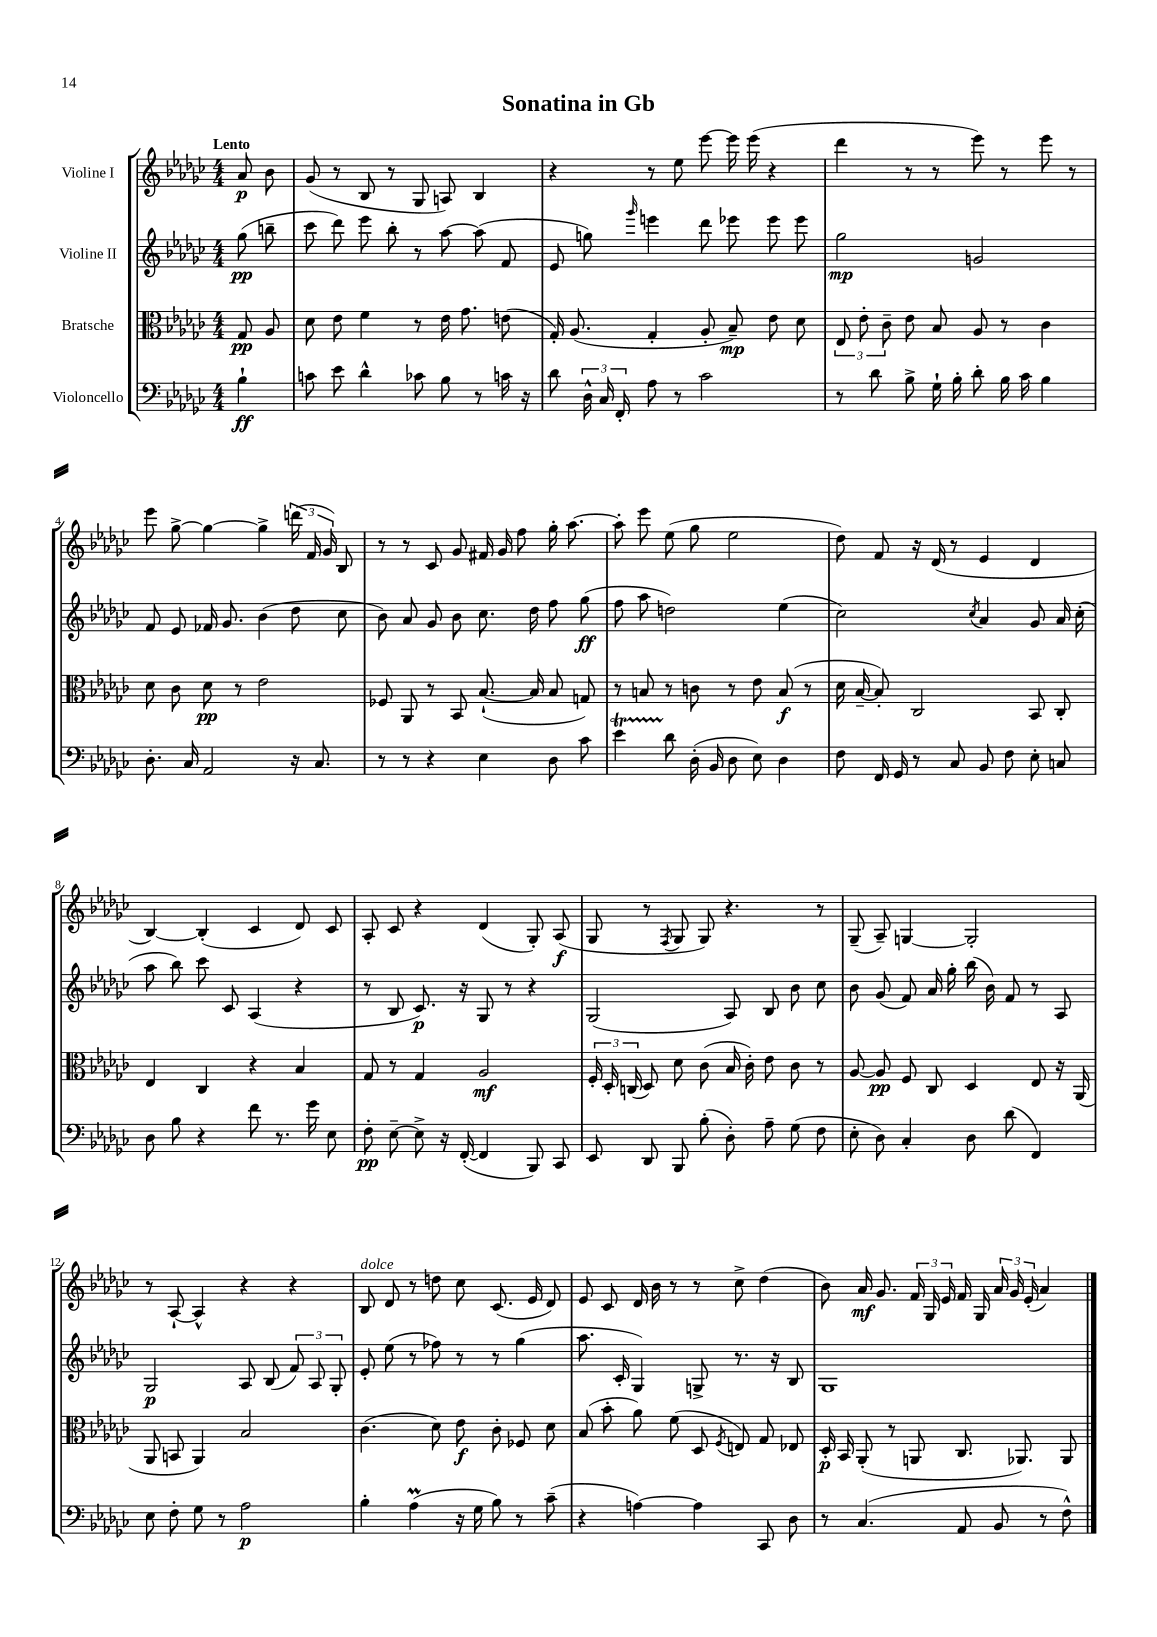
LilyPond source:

\header { title = "Sonatina in Gb" }
<<
\new StaffGroup <<
\new Staff = "s0" \with { instrumentName = "Violine I" } {
    \clef treble \key ges \major \numericTimeSignature \time 4/4 \partial 4 \tempo "Lento"
    \autoBeamOff aes'8\p bes'8 |
    ges'8( r8 bes8 r8 ges8 a8) bes4 |
    r4 r8 ees''8 ees'''8~ ees'''16 ees'''16( r4 |
    des'''4 r8 r8 ees'''8) r8 ees'''8 r8 |
    ees'''8 ges''8~-> ges''4~ ges''4-> \tuplet 3/2 { d'''16( f'16 ges'16) } bes8 |
    r8 r8 ces'8 ges'8 fis'16 ges'16 f''8 ges''16-. aes''8.~ |
    aes''8-. ees'''8 ees''8( ges''8 ees''2 |
    des''8) f'8 r16 des'16( r8 ees'4 des'4 |
    bes4~) bes4-.( ces'4 des'8) ces'8 |
    aes8-. ces'8 r4 des'4( ges8-.) aes8\f( |
    ges8 r8 \acciaccatura { f8 } ges8 ges8) r4. r8 |
    ges8--( aes8--) g4~ g2-. |
    r8 aes8~-! aes4-^ r4 r4 |
    bes8^\markup { \italic "dolce" } des'8 r8 d''8 ces''8 ces'8.( ees'16 des'8) |
    ees'8 ces'8 des'16 bes'16 r8 r8 ces''8-> des''4( |
    bes'8) aes'16\mf ges'8. \tuplet 3/2 { f'16 ges16 ees'16 } f'16 ges16 \tuplet 3/2 { aes'16 ges'16 ees'16-.( } aes'4) \bar "|." |
}
\new Staff = "s1" \with { instrumentName = "Violine II" } {
    \clef treble \key ges \major \numericTimeSignature \time 4/4 \partial 4
    \autoBeamOff ges''8\pp( b''8-- |
    ces'''8 des'''8) ees'''8 bes''8-. r8 aes''8~ aes''8( f'8 |
    ees'8 g''8) \grace { ges'''16 } e'''4 des'''8 ees'''8 ees'''8 ees'''8 |
    ges''2\mp g'2 |
    f'8 ees'8 fes'16 ges'8. bes'4( des''8 ces''8 |
    bes'8) aes'8 ges'8 bes'8 ces''8. des''16 f''8 ges''8\ff( |
    f''8 aes''8 d''2) ees''4( |
    ces''2) \acciaccatura { ces''8 } aes'4 ges'8 aes'16 ces''16-.( |
    aes''8 bes''8) ces'''8 ces'8 aes4( r4 |
    r8 bes8 ces'8.\p) r16 ges8 r8 r4 |
    ges2( aes8) bes8 bes'8 ces''8 |
    bes'8 ges'8( f'8) aes'16 ges''16-. bes''16( bes'16) f'8 r8 aes8 |
    ges2\p aes8 bes8( \tuplet 3/2 { f'8) aes8 ges8-. } |
    ees'8-. ees''8( r8 fes''8) r8 r8 ges''4( |
    aes''8. ces'16-. ges4) g8-> r8. r16 bes8 |
    ges1 \bar "|." |
}
\new Staff = "s2" \with { instrumentName = "Bratsche" } {
    \clef alto \key ges \major \numericTimeSignature \time 4/4 \partial 4
    \autoBeamOff ges8\pp aes8 |
    des'8 ees'8 f'4 r8 ees'16 ges'8. e'8( |
    ges16-.) aes8.( ges4-. aes8-. bes8--\mp) ees'8 des'8 |
    \tuplet 3/2 { ees8 ees'8-. ces'8-- } ees'8 bes8 aes8 r8 ces'4 |
    des'8 ces'8 des'8\pp r8 ees'2 |
    fes8 aes,8 r8 bes,8 bes8.~-!( bes16 bes8 g8) |
    r8 b8 r8 c'8 r8 ees'8 b8\f( r8 |
    des'16 bes16~-- bes8-.) ces2 bes,8 ces8-. |
    ees4 ces4 r4 bes4 |
    ges8 r8 ges4 aes2\mf |
    \tuplet 3/2 { f16-. des16-. c16( } des8) des'8 ces'8( bes16 ces'16-.) ees'8 ces'8 r8 |
    aes8~ aes8\pp f8 ces8 des4 ees8 r16 aes,16( |
    aes,8 b,8 aes,4) bes2 |
    ces'4.( des'8) ees'8\f ces'8-. fes8 des'8 |
    bes8( bes'8-. aes'8) f'8( des8 \acciaccatura { f8 } e8) ges8 ees8 |
    des16-.\p bes,16 aes,8-.( r8 a,8 ces8. aes,8.) aes,8 \bar "|." |
}
\new Staff = "s3" \with { instrumentName = "Violoncello" } {
    \clef bass \key ges \major \numericTimeSignature \time 4/4 \partial 4
    \autoBeamOff bes4-!\ff |
    c'8 ees'8 des'4-^ ces'8 bes8 r8 c'16 r16 |
    des'8 \tuplet 3/2 { des16-^ ces16 f,16-. } aes8 r8 ces'2 |
    r8 des'8 bes8-> ges16-! bes16-. des'8-. bes16 ces'16 bes4 |
    des8.-. ces16 aes,2 r16 ces8. |
    r8 r8 r4 ees4 des8 ces'8 |
    ees'4\startTrillSpan des'8\stopTrillSpan des16-.( bes,16 des8 ees8) des4 |
    f8 f,16 ges,16 r8 ces8 bes,8 f8 ees8-. c8 |
    des8 bes8 r4 f'8 r8. ges'16 ees8 |
    f8-.\pp ees8~-- ees8-> r16 f,16~-.( f,4 bes,,8) ces,8 |
    ees,8 des,8 bes,,8 bes8-.( des8-.) aes8-- ges8( f8 |
    ees8-. des8) ces4-. des8 des'8( f,4) |
    ees8 f8-. ges8 r8 aes2\p |
    bes4-. aes4\prall( r16 ges16 bes8) r8 ces'8--( |
    r4 a4~) a4 ces,8 des8 |
    r8 ces4.( aes,8 bes,8 r8 f8-^) \bar "|." |
}
>>
>>
